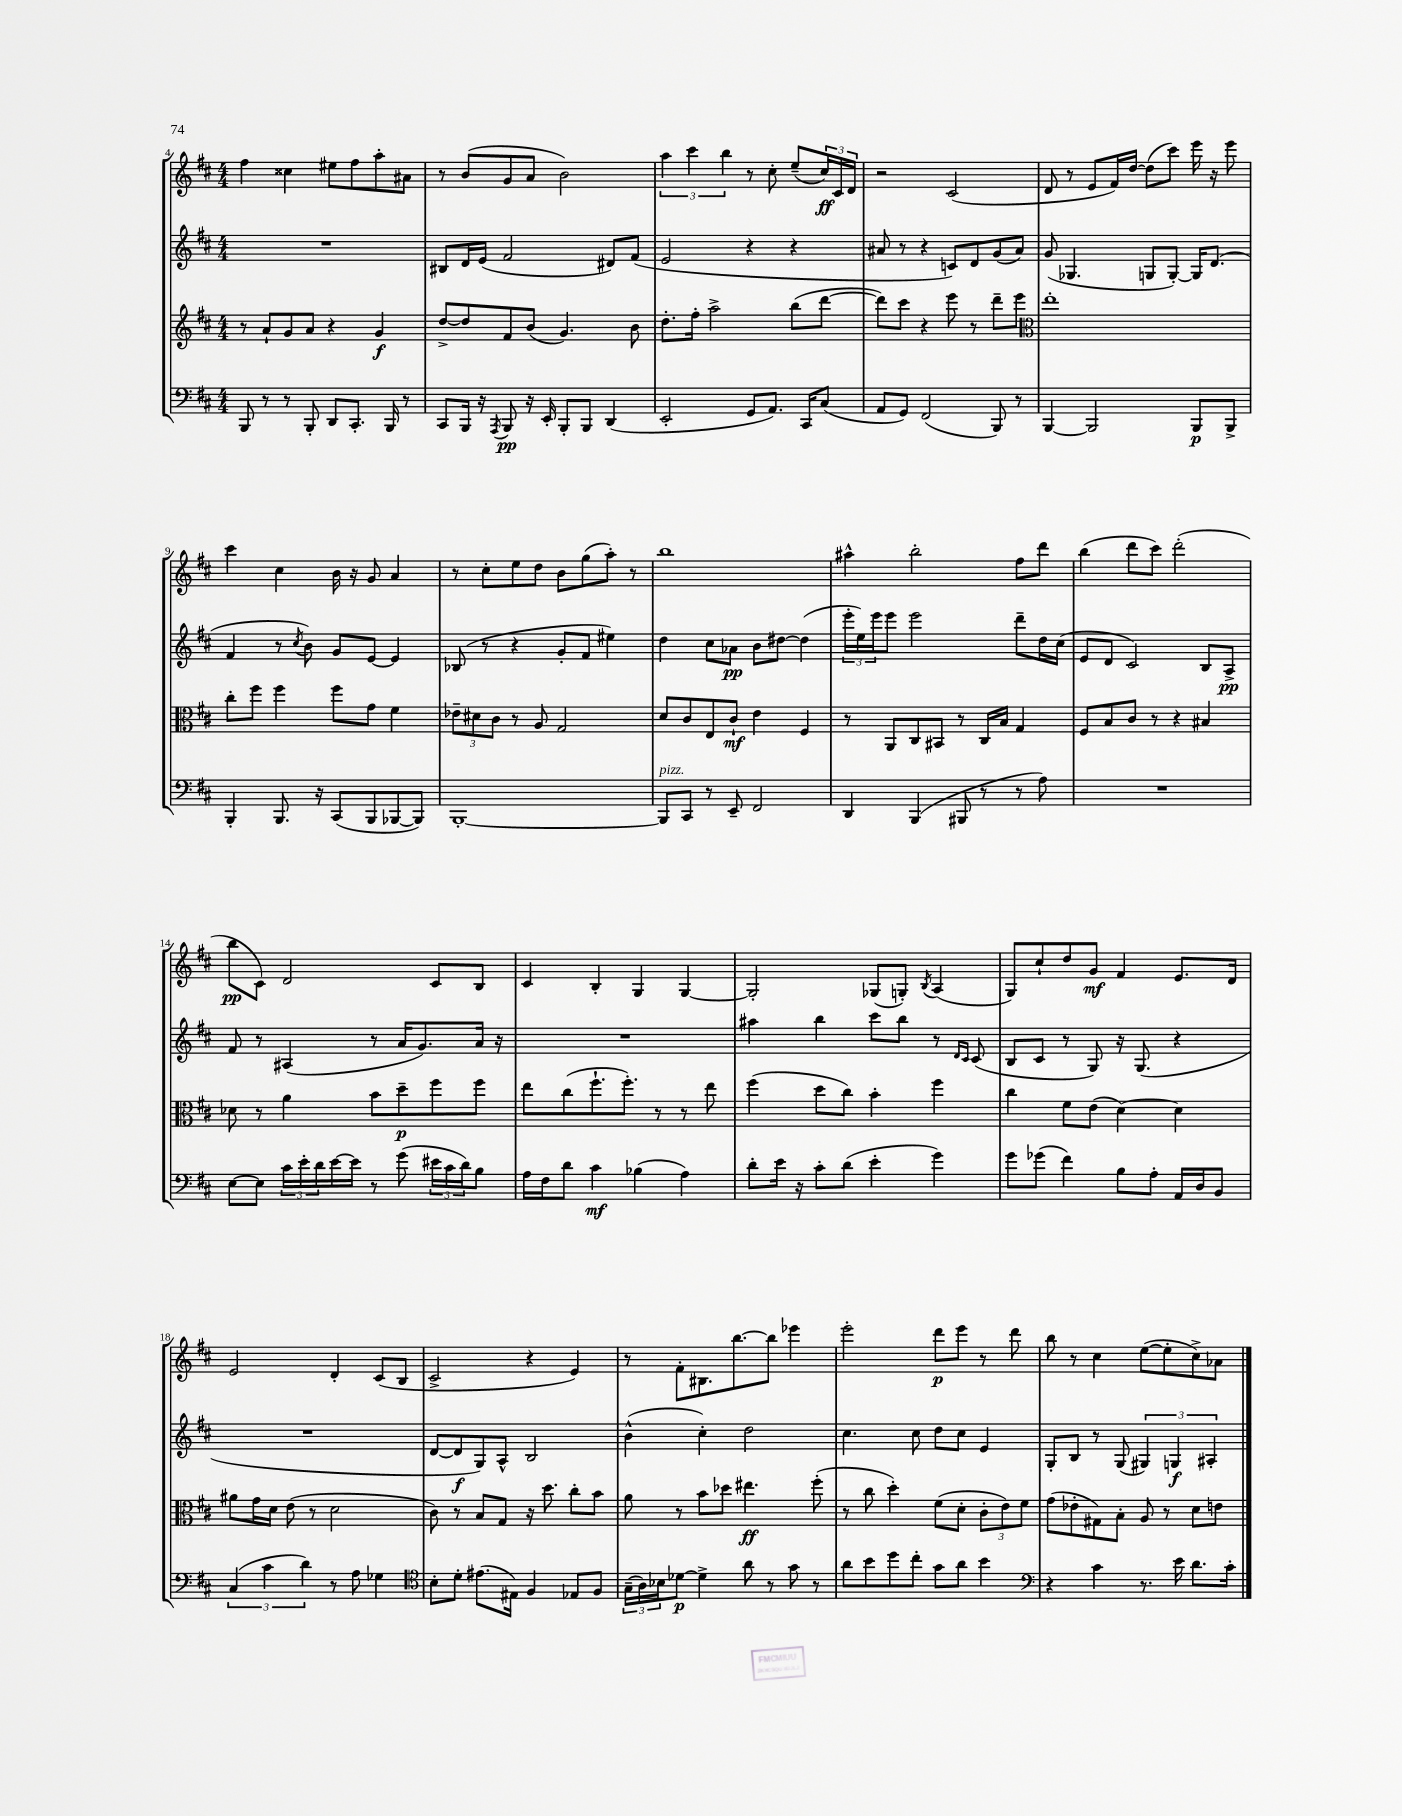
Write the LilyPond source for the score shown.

<<
\new StaffGroup <<
\new Staff = "s0" {
    \clef treble \key d \major \numericTimeSignature \time 4/4
    fis''4 cisis''4 eis''8 fis''8 a''8-. ais'8 |
    r8 b'8( g'8 a'8 b'2) |
    \tuplet 3/2 { a''4 cis'''4 b''4 } r8 cis''8-. e''8--( \tuplet 3/2 { cis''16\ff) cis'16 d'16 } |
    r2 cis'2( |
    d'8 r8 e'8 fis'16) d''16~ d''8( cis'''8) e'''16 r16 e'''8 |
    cis'''4 cis''4 b'16 r16 g'8 a'4 |
    r8 cis''8-. e''8 d''8 b'8 g''8( a''8-.) r8 |
    b''1 |
    ais''4-^ b''2-. fis''8 d'''8 |
    b''4( d'''8 cis'''8) d'''2-.( |
    b''8\pp cis'8) d'2 cis'8 b8 |
    cis'4 b4-. g4 g4~ |
    g2-. ges8( g8-.) \acciaccatura { b8 } a4( |
    g8) cis''8-! d''8 g'8\mf fis'4 e'8. d'16 |
    e'2 d'4-. cis'8( b8 |
    cis'2-> r4 e'4) |
    r8 fis'8-. bis8. b''8.~ b''8 ees'''4 |
    e'''2-. d'''8\p e'''8 r8 d'''8 |
    b''8 r8 cis''4 e''8~( e''8-. cis''8->) aes'8 \bar "|." |
}
\new Staff = "s1" {
    \clef treble \key d \major \numericTimeSignature \time 4/4
    R1 |
    bis8 d'16 e'16( fis'2 dis'8) fis'8( |
    e'2 r4 r4 |
    ais'8 r8 r4 c'8) d'8 g'8( ais'8) |
    g'8( ges4. g8 g8~-.) g16 d'8.( |
    fis'4 r8 \acciaccatura { cis''8 } b'8) g'8 e'8~ e'4 |
    bes8( r8 r4 g'8-. fis'8 eis''4) |
    d''4 cis''8 aes'8\pp b'8 dis''8~ dis''4( |
    \tuplet 3/2 { e'''16-. e''16) e'''16 } e'''8 e'''2 d'''8-- d''16 cis''16( |
    e'8 d'8 cis'2) b8 a8->\pp |
    fis'8 r8 ais4( r8 a'16 g'8.) a'16 r16 |
    R1 |
    ais''4 b''4 cis'''8 b''8 r8 \grace { d'16 cis'16 } cis'8( |
    b8 cis'8 r8 g8) r16 g8.( r4 |
    R1 |
    d'8~ d'8\f g8) a8-^ b2 |
    b'4-^( cis''4-.) d''2 |
    cis''4. cis''8 d''8 cis''8 e'4 |
    g8-. b8 r8 g8( \tuplet 3/2 { gis4) g4\f ais4-. } \bar "|." |
}
\new Staff = "s2" {
    \clef treble \key d \major \numericTimeSignature \time 4/4
    r8 a'8-! g'8 a'8 r4 g'4\f |
    d''8~-> d''8 fis'8 b'8( g'4.) b'8 |
    d''8.-. fis''16-. a''2-> b''8( d'''8~ |
    d'''8) cis'''8 r4 e'''8 r8 d'''8-- e'''8 |
    \clef alto e''1-. |
    cis''8-. fis''8 fis''4 fis''8 g'8 fis'4 |
    \tuplet 3/2 { ees'8-- dis'8 cis'8 } r8 a8 g2 |
    d'8 cis'8 e8 cis'8-!\mf e'4 fis4 |
    r8 a,8 cis8 bis,8 r8 cis16 b16 g4 |
    fis8 b8 cis'8 r8 r4 bis4 |
    des'8 r8 a'4 b'8 d''8--\p fis''8 fis''8 |
    e''8 cis''8( fis''8.-! fis''8.-.) r8 r8 e''8 |
    fis''4( d''8 cis''8) b'4-. fis''4 |
    cis''4 fis'8 e'8( d'4~) d'4 |
    ais'8 g'16 d'16 e'8( r8 d'2 |
    cis'8) r8 b8 g8 r16 d''8. cis''8-. b'8 |
    a'8 r8 b'8 des''8 eis''4.\ff fis''8-.( |
    r8 cis''8 d''4-.) fis'8( d'8-. \tuplet 3/2 { cis'8-. e'8) fis'8 } |
    g'8( ees'8-. gis8) b8-. a8 r8 d'8 e'8 \bar "|." |
}
\new Staff = "s3" {
    \clef bass \key d \major \numericTimeSignature \time 4/4
    b,,8 r8 r8 b,,8-. d,8 cis,8.-. b,,16 r8 |
    cis,8 b,,16 r16 \acciaccatura { a,,8 } b,,8\pp r16 e,16-. b,,8-. b,,8 d,4( |
    e,2-. g,8 a,8.) cis,16 cis8( |
    a,8 g,8) fis,2( b,,8) r8 |
    b,,4~ b,,2 b,,8\p b,,8-> |
    b,,4-. b,,8. r16 cis,8( b,,8 bes,,8~ bes,,8) |
    b,,1~-. |
    b,,8^\markup { \italic "pizz." } cis,8 r8 e,8-- fis,2 |
    d,4 b,,4( bis,,8 r8 r8 a8) |
    R1 |
    e8~ e8 \tuplet 3/2 { cis'16 e'16-. d'16 } e'16~ e'16 r8 g'8( \tuplet 3/2 { eis'16 cis'16 d'16) } b8 |
    a16 fis16 d'8 cis'4\mf bes4( a4) |
    d'8-. e'16 r16 cis'8-. d'8( e'4-. g'4) |
    g'8 ges'8( fis'4) b8 a8-. a,16 d16 b,8 |
    \tuplet 3/2 { cis4( cis'4 d'4) } r8 a8 ges4 |
    \clef tenor b8-. d'8-. eis'8.( eis16) fis4 ees8 fis8 |
    \tuplet 3/2 { g16--( a16) bes16 } des'8~\p des'4-> a'8 r8 g'8 r8 |
    a'8 b'8 d''8 cis''8-. g'8 a'8 b'4 |
    \clef bass r4 cis'4 r8. e'16 d'8. cis'16-. \bar "|." |
}
>>
>>
\layout { \context { \Score currentBarNumber = #4 } }
